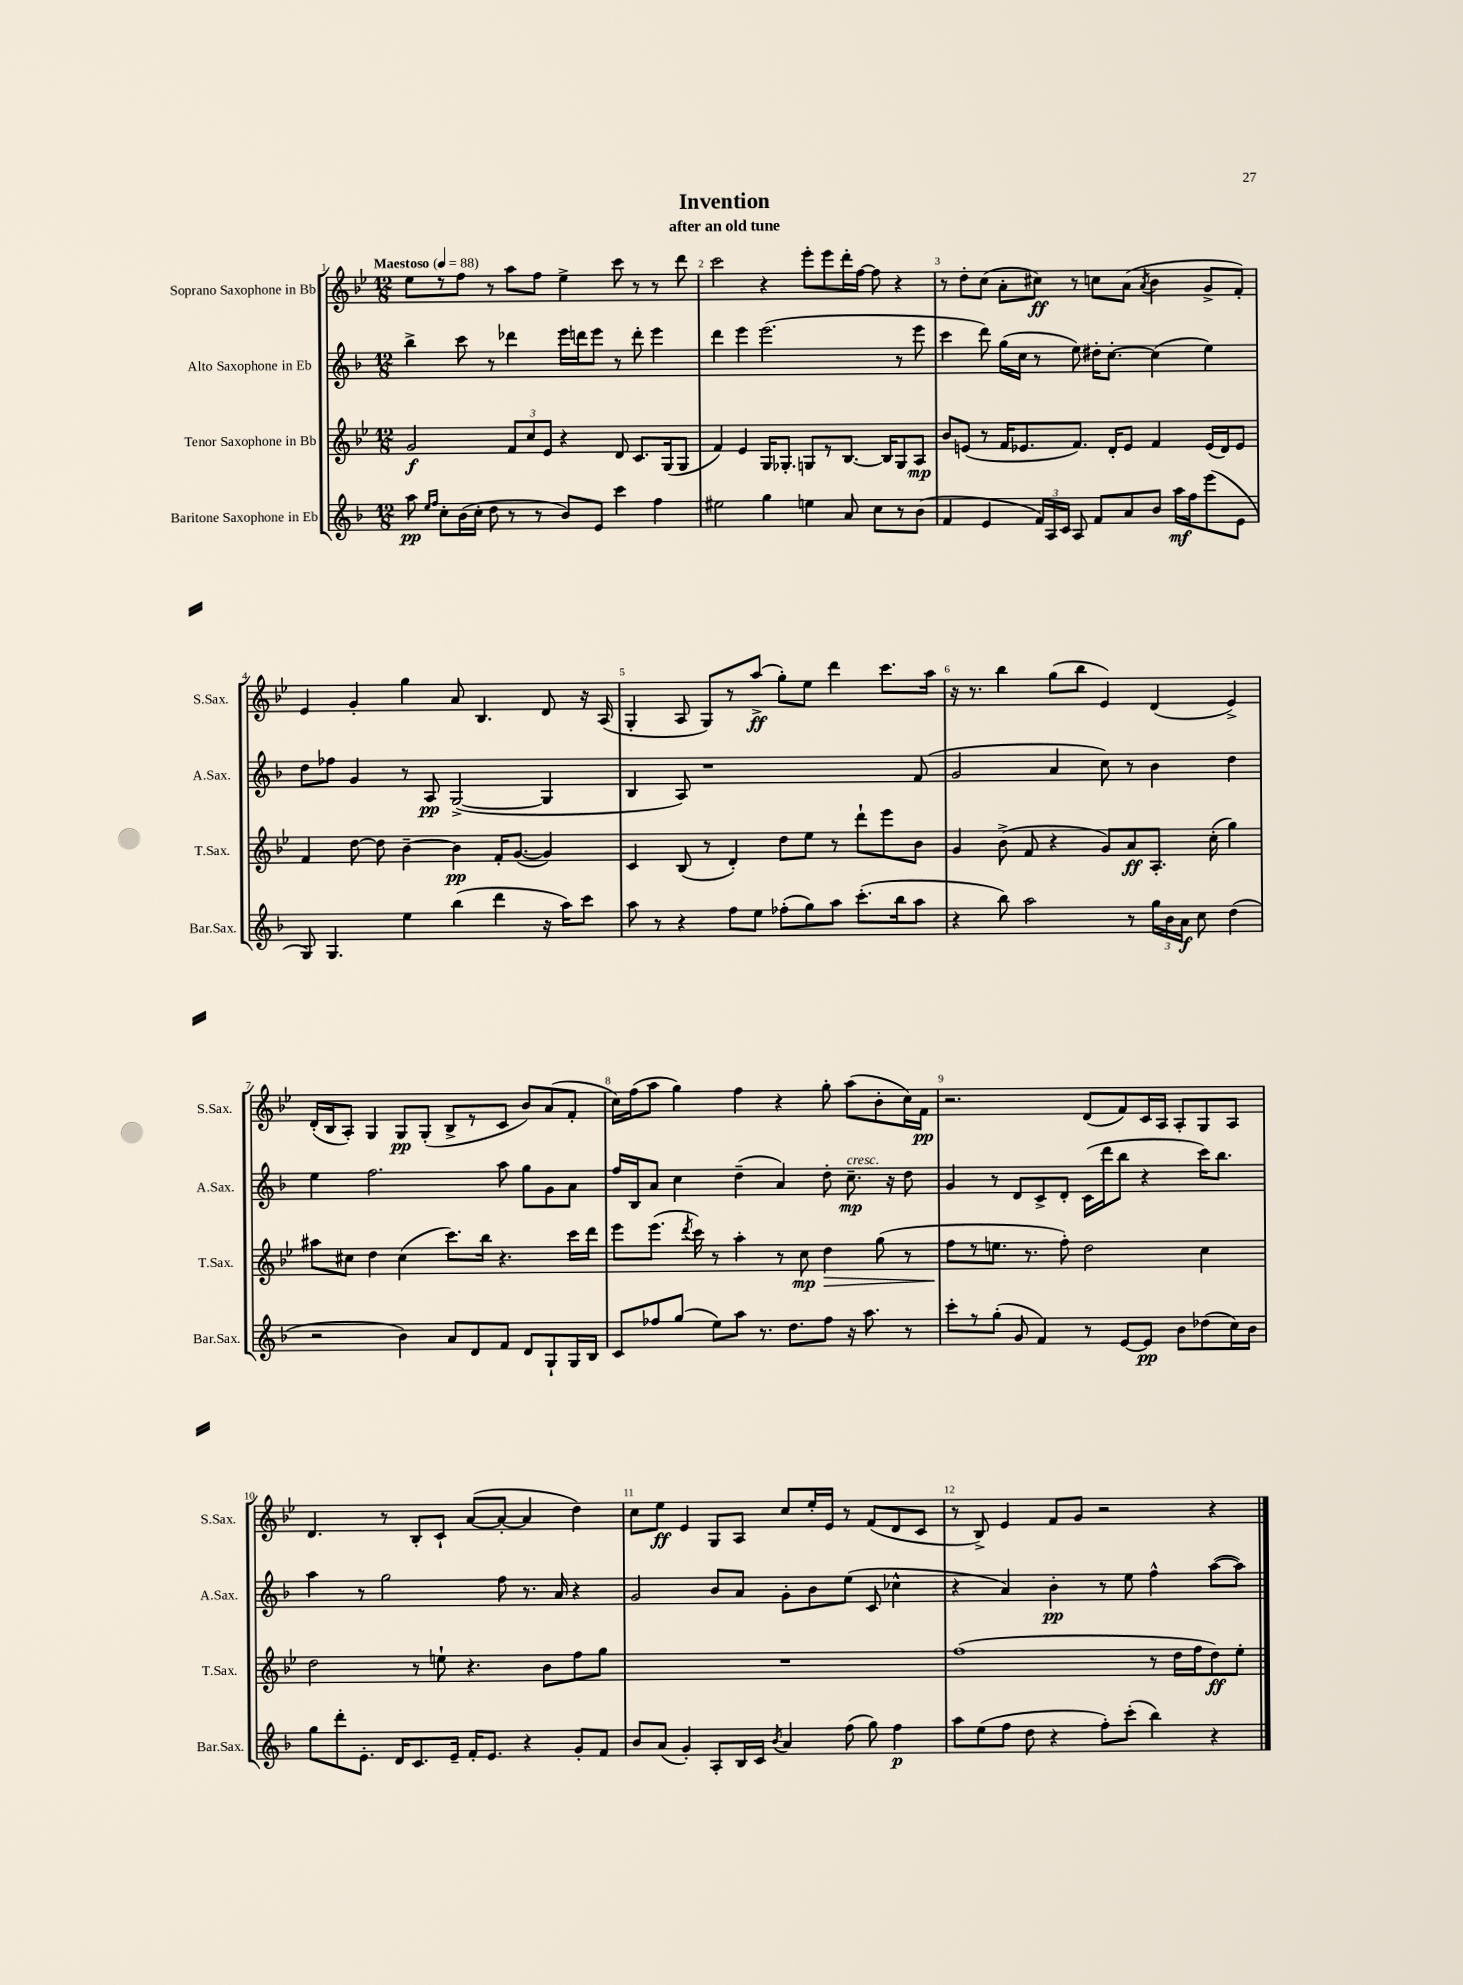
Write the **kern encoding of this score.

**kern	**kern	**kern	**kern
*staff4	*staff3	*staff2	*staff1
*clefG2	*clefG2	*clefG2	*clefG2
*k[b-]	*k[b-e-]	*k[b-]	*k[b-e-]
*M12/8	*M12/8	*M12/8	*M12/8
*MM88	*MM88	*MM88	*MM88
8aa	2g	4bb-^	8ee-
16qqee	.	.	.
16qqff	.	.	.
8cc'	.	.	8r
(16b-	.	8ccc	8ff
16cc'	.	.	.
8dd	.	8r	8r
8r	12f	4ddd-	8aa
.	12cc	.	.
8r	.	.	8ff
.	12e-	.	.
8b-)	4r	16eee	4ee-^
.	.	16ddd	.
8e	.	8eee	.
4ccc	8d	8r	8ccc
.	8.c	8ddd'	8r
4ff	.	4eee	8r
.	(16G	.	.
.	8G	.	8ddd
=	=	=	=
2ee#	4f)	4ddd	2ccc
.	4e-	4eee	.
4gg	16G	(2.eee	4r
.	8.G-'	.	.
4ee	8G	.	8eee-'
.	8r	.	8eee-
8a	[8.B-	.	16ddd'
.	.	.	[16ff
8cc	.	.	8ff]
.	16B-]	.	.
8r	8G	8r	4r
(8b-	8A	8eee	.
=	=	=	=
4f	8b-	4ccc	8r
.	(8e	.	8dd'
4e	8r	8ddd)	(8cc
.	16f	(16gg	8a'
.	8.e-	16cc	.
24f)	.	8r	8cc#)
24A	.	.	.
24c	.	.	.
8A	8.f)	8ee)	8r
8f	.	16dd#'	8cc
.	16d'	[8.cc'	.
8a	8e-	.	(8a
.	.	.	8qa
8b-	4f	(4cc]	4b-
16aa	.	.	.
16ff	.	.	.
(8eee	(16e-	4ee)	8g^
.	16d)	.	.
8e	8e-	.	8f')
=	=	=	=
8G)	4f	8dd	4e-
4.G	.	8ff-	.
.	[8dd	4g	4g'
.	8dd]	.	.
4ee	[4b-~	8r	4gg
.	.	8A	.
(4bb-	4b-]	([2G^	8a
.	.	.	4.B-
4ddd	16f'	.	.
.	([8.g	.	.
16r	4g])	4G]	8d
16aa)	.	.	.
8ccc	.	.	16r
.	.	.	(16A
=	=	=	=
8aa	4c	4B-	4G'
8r	.	.	.
4r	(8B-	8A)	8A
.	8r	1r	8G)
8ff	4d')	.	8r
8ee	.	.	(8aa^
(8ff-'	8dd	.	8gg')
8gg)	8ee-	.	8ee-
8aa	8r	.	4ddd
(8.ccc'	8ddd`	.	.
.	8eee-	.	8.ccc
16bb-	.	.	.
8aa	8b-	(8f	.
.	.	.	16aa
=	=	=	=
4r	4g	2g	16r
.	.	.	8.r
8bb-)	(8b-^	.	4bb-
2aa	8f	.	.
.	4r	4a	(8gg
.	.	.	8bb-
.	8g)	8cc)	4e-)
8r	8a	8r	.
24gg	8.A'	4b-	(4d
24b-	.	.	.
24a	.	.	.
8cc	.	.	.
.	(16cc'	.	.
(4dd	4gg)	4dd	4e-^)
=	=	=	=
2r	8aa#	4ee	(16d'
.	.	.	16B-
.	8cc#	.	8A')
.	4dd	2.ff	4G
4b-)	(4cc#	.	8G
.	.	.	(8G'
8a	8.ccc)	.	8B-^
8d	.	.	8r
.	16bb-	.	.
8f	4.r	8aa	8c
8d	.	8gg	8b-)
8G`	.	8g	(8a
16G	16ccc	8a	8f'
16B-	16ddd	.	.
=	=	=	=
8c	8eee-	16ff	16cc)
.	.	16B-	(16ff
8ff-	(8.eee-	8a	8aa
(8gg	.	4cc	4gg)
.	8qddd	.	.
.	16ccc)	.	.
8ee)	8r	.	.
8aa	4aa'	(4dd~	4ff
8.r	.	.	.
.	8r	4a)	4r
8.dd	.	.	.
.	8cc	.	.
8ff-	4dd	8dd'	8gg'
16r	.	8.cc~	(8aa
8.aa	.	.	.
.	(8gg	.	8b-'
.	.	16r	.
8r	8r	8dd	16cc)
.	.	.	16f
=	=	=	=
8ccc'	8ff	4g	2.r
8r	8r	.	.
(8gg'	8.ee	8r	.
8g	.	8d	.
.	8.r	.	.
4f)	.	8c^	.
.	8ff')	8d'	.
8r	2dd	(16c	(8d
.	.	16ddd	.
[8e	.	8bb-	8f)
8e]	.	4r	16c
.	.	.	16A
8b-	.	.	8A'
(8dd-	4cc	16ccc)	8G
.	.	8.bb-	.
16cc)	.	.	8A
16b-	.	.	.
=	=	=	=
8gg	2dd	4aa	4.d
8ddd'	.	.	.
8.e'	.	8r	.
.	.	2gg	8r
16d	.	.	.
8.c	8r	.	8B-'
.	8ee`	.	8c`
16e~	.	.	.
16f'	4.r	.	([8a
8.e	.	.	.
.	.	8ff	8a'_
4r	.	8.r	4a]
.	8b-	.	.
.	.	16a	.
8g'	8ff	4r	4dd)
8f	8gg	.	.
=	=	=	=
8b-	1.r	2g	8cc
(8a	.	.	8ee-
4g')	.	.	4e-
8A'	.	8b-	8G
16B-	.	8a	8A
16c	.	.	.
8qb-	.	.	.
4a	.	8g'	8cc
.	.	8b-	16ee-'
.	.	.	16e-
(8ff	.	(8ee	8r
8gg)	.	8c	(8f
4ff	.	4cc-^^	8d
.	.	.	8c
=	=	=	=
8aa	(1ff	4r	8r
(8ee	.	.	8B-^)
8ff	.	4a)	4e-
8dd	.	.	.
4r	.	4b-'	8f
.	.	.	8g
8ff')	.	8r	2r
(8ccc'	.	8ee	.
4bb-)	8r	4ff^^	.
.	16dd	.	.
.	16ff	.	.
4r	8dd)	([8aa	4r
.	8ee-'	8aa])	.
==	==	==	==
*-	*-	*-	*-
